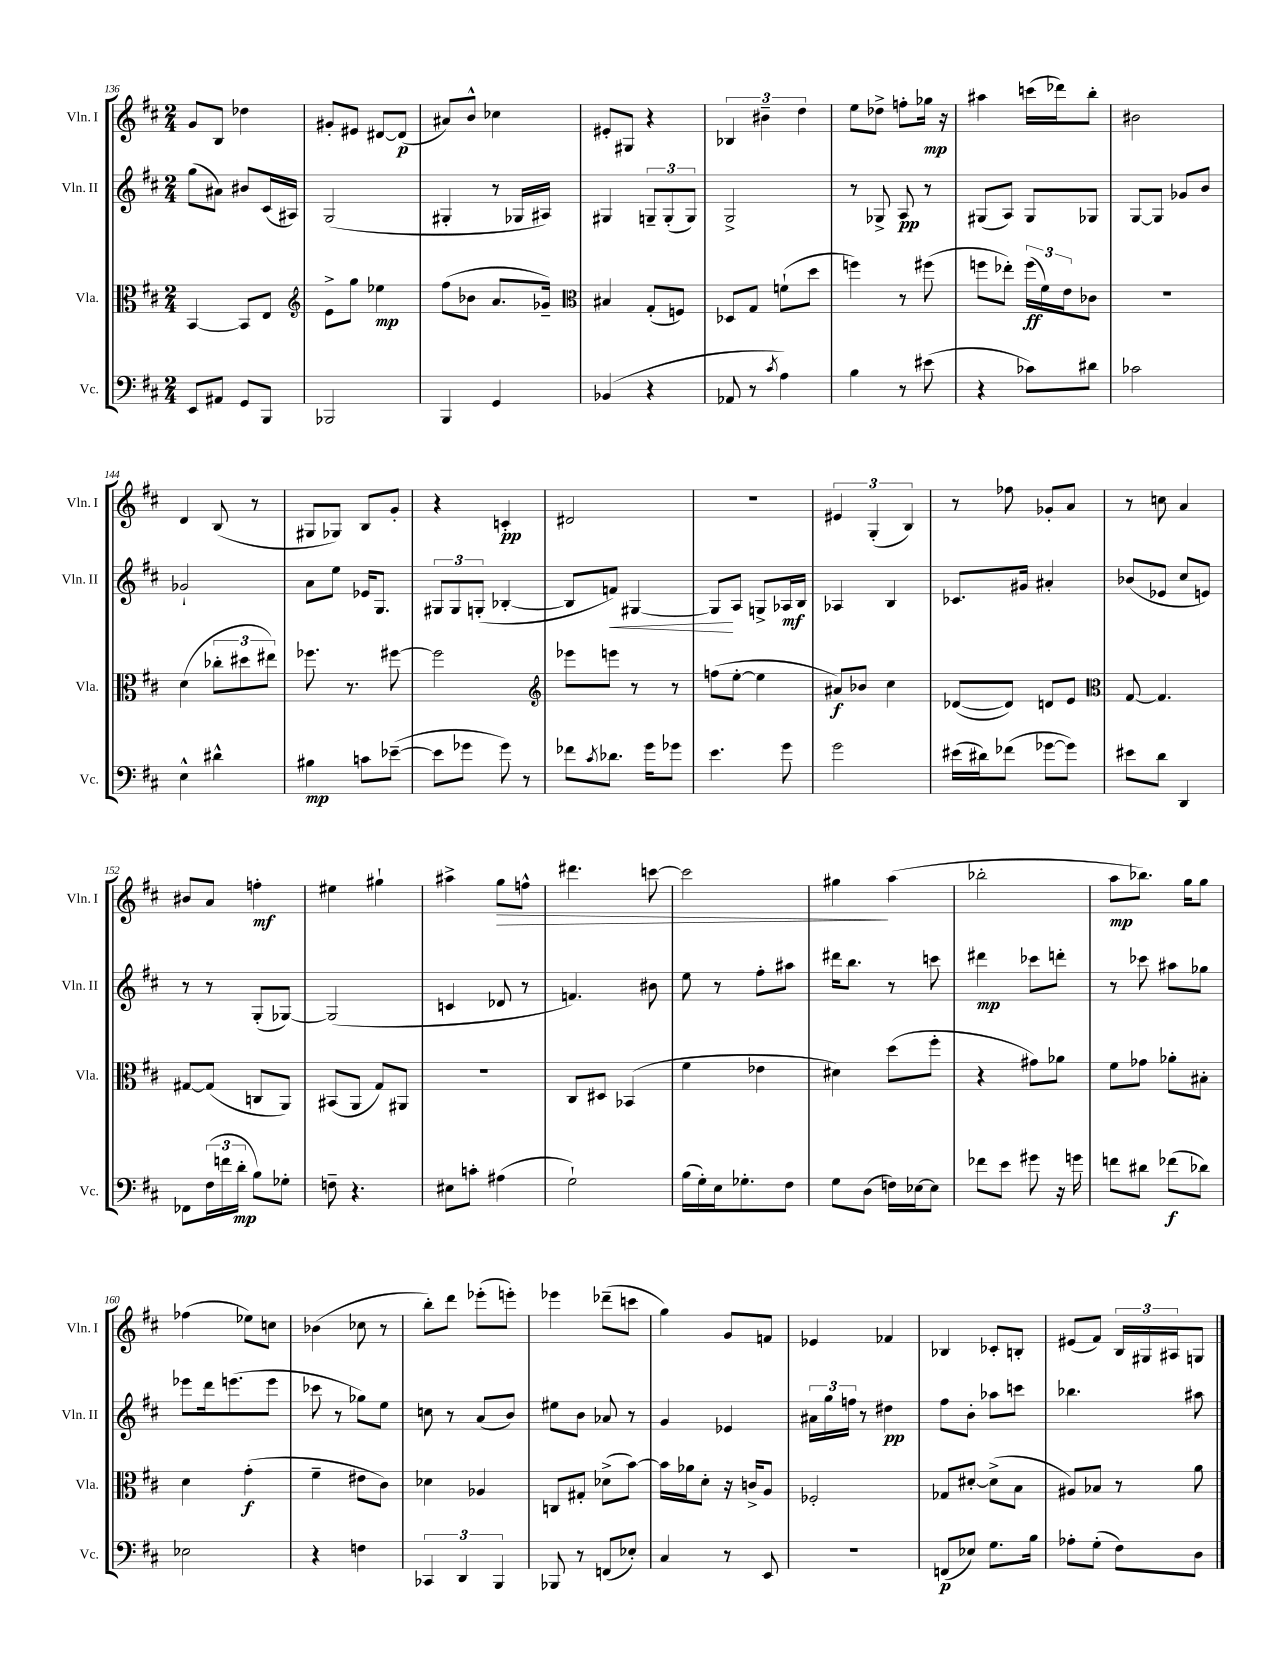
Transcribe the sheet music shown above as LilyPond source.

<<
\new StaffGroup <<
\new Staff = "s0" \with { instrumentName = "Vln. I" shortInstrumentName = "Vln. I" } {
    \clef treble \key d \major \numericTimeSignature \time 2/4
    g'8 b8 des''4 |
    gis'8-. eis'8 dis'8~ dis'8\p( |
    ais'8) b'8-^ ces''4 |
    eis'8-. gis8 r4 |
    \tuplet 3/2 { bes4 bis'4-- d''4 } |
    e''8 des''8-> f''8-. ges''16\mp r16 |
    ais''4 c'''16( des'''16) b''8-. |
    bis'2 |
    d'4 b8( r8 |
    gis8 ges8) b8 g'8-. |
    r4 c'4-.\pp |
    dis'2 |
    R2 |
    \tuplet 3/2 { eis'4 g4-.( b4) } |
    r8 fes''8 ges'8-. a'8 |
    r8 c''8 a'4 |
    bis'8 a'8 f''4-.\mf |
    eis''4 gis''4-! |
    ais''4-> g''8\> f''8-^ |
    dis'''4. c'''8~ |
    c'''2 |
    gis''4\! a''4( |
    bes''2-. |
    a''8\mp bes''8.) g''16 g''8 |
    fes''4( ees''8) c''8 |
    bes'4( ces''8 r8 |
    b''8-.) d'''8 ees'''8-.( e'''8-.) |
    ees'''4 des'''8--( c'''8 |
    g''4) g'8 f'8 |
    ees'4 fes'4 |
    bes4 ces'8-. b8-. |
    eis'8( fis'8) \tuplet 3/2 { b16 gis16 ais16 } g8 \bar "|." |
}
\new Staff = "s1" \with { instrumentName = "Vln. II" shortInstrumentName = "Vln. II" } {
    \clef treble \key d \major \numericTimeSignature \time 2/4
    g''8( ais'8) bis'8 cis'16( ais16) |
    g2( |
    gis4-. r8 ges16 ais16) |
    gis4 \tuplet 3/2 { g8-- g8-.( g8) } |
    g2-> |
    r8 ges8-> a8\pp r8 |
    gis8( a8) gis8 ges8 |
    g8~ g8 ges'8 b'8 |
    ges'2-! |
    a'8 e''8 ees'16 g8. |
    \tuplet 3/2 { gis8 gis8 g8-.( } bes4~-. |
    bes8 f'8\<) gis4~ |
    gis8\! a8 g8-> aes16\mf b16 |
    aes4 b4 |
    ces'8. gis'16 ais'4-. |
    bes'8( ees'8 cis''8 e'8) |
    r8 r8 g8-.( ges8~) |
    ges2( |
    c'4 des'8 r8 |
    f'4.) bis'8 |
    e''8 r8 fis''8-. ais''8 |
    dis'''16 b''8. r8 c'''8 |
    dis'''4\mp ces'''8 d'''8-. |
    r8 ces'''8 ais''8 ges''8 |
    ees'''8 d'''16 e'''8.( e'''8 |
    ces'''8 r8 ges''8) e''8 |
    c''8 r8 a'8( b'8) |
    eis''8 b'8 aes'8 r8 |
    g'4 ees'4 |
    \tuplet 3/2 { ais'16 g''16 f''16 } r8 dis''4\pp |
    fis''8 b'8-. aes''8 c'''8 |
    bes''4. ais''8 \bar "|." |
}
\new Staff = "s2" \with { instrumentName = "Vla." shortInstrumentName = "Vla." } {
    \clef alto \key d \major \numericTimeSignature \time 2/4
    b,4~ b,8 e8 |
    \clef treble e'8-> g''8 ees''4\mp |
    fis''8( bes'8 a'8. ges'16--) |
    \clef alto bis4 g8-.( f8) |
    des8 g8 f'8-!( d''8 |
    f''4) r8 fis''8( |
    f''8 ees''8-.) \tuplet 3/2 { f''16\ff( fis'16) e'16 } ces'8 |
    R2 |
    d'4( \tuplet 3/2 { ces''8-. dis''8 eis''8) } |
    fes''8. r8. fis''8~ |
    fis''2 |
    \clef treble ees'''8 e'''8 r8 r8 |
    f''8( e''8~-. e''4 |
    ais'8\f) bes'8 cis''4 |
    des'8~( des'8) d'8 e'8 |
    \clef alto g8~ g4. |
    gis8~ gis8( c8 a,8) |
    bis,8( a,8 g8) ais,8 |
    R2 |
    cis8 dis8 bes,4( |
    fis'4 ees'4 |
    dis'4) d''8( fis''8-. |
    r4 gis'8) aes'8 |
    fis'8 ges'8 aes'8-. bis8-. |
    d'4 g'4-.\f( |
    fis'4-- eis'8 cis'8) |
    des'4 aes4 |
    c8 gis8-. des'8->( b'8~) |
    b'16 aes'16 d'8-. r16 c'16-> a8 |
    fes2-. |
    ges8 dis'8~-. dis'8->( b8 |
    ais8) bes8 r8 a'8 \bar "|." |
}
\new Staff = "s3" \with { instrumentName = "Vc." shortInstrumentName = "Vc." } {
    \clef bass \key d \major \numericTimeSignature \time 2/4
    e,8 ais,8 g,8 b,,8 |
    bes,,2 |
    b,,4 g,4 |
    bes,4( r4 |
    aes,8 r8 \acciaccatura { cis'8 } a4) |
    b4 r8 eis'8( |
    r4 ces'8) dis'8 |
    ces'2 |
    e4-^ dis'4-^ |
    bis4\mp c'8 ees'8~--( |
    ees'8 ges'8 ges'8) r8 |
    fes'8 \acciaccatura { cis'8 } des'8. g'16 ges'8 |
    e'4. g'8 |
    g'2 |
    eis'16( dis'16) fes'8( ges'8~ ges'8) |
    eis'8 d'8 d,4 |
    fes,8 \tuplet 3/2 { fis16( f'16 d'16-.\mp } b8) ges8-. |
    f8-- r4. |
    eis8 c'8-. ais4( |
    g2-!) |
    b16( g16-.) e16 ges8.-. fis8 |
    g8 d8( f16) ees16~ ees8 |
    fes'8 e'8 gis'8 r16 g'16 |
    f'8 dis'8 fes'8\f( des'8) |
    ees2 |
    r4 f4 |
    \tuplet 3/2 { ces,4 d,4 b,,4 } |
    bes,,8 r8 f,8( ees8-.) |
    cis4 r8 e,8 |
    R2 |
    f,8\p( ees8) g8. b16 |
    aes8-. g8-.( fis8) d8 \bar "|." |
}
>>
>>
\layout { \context { \Score currentBarNumber = #136 } }
